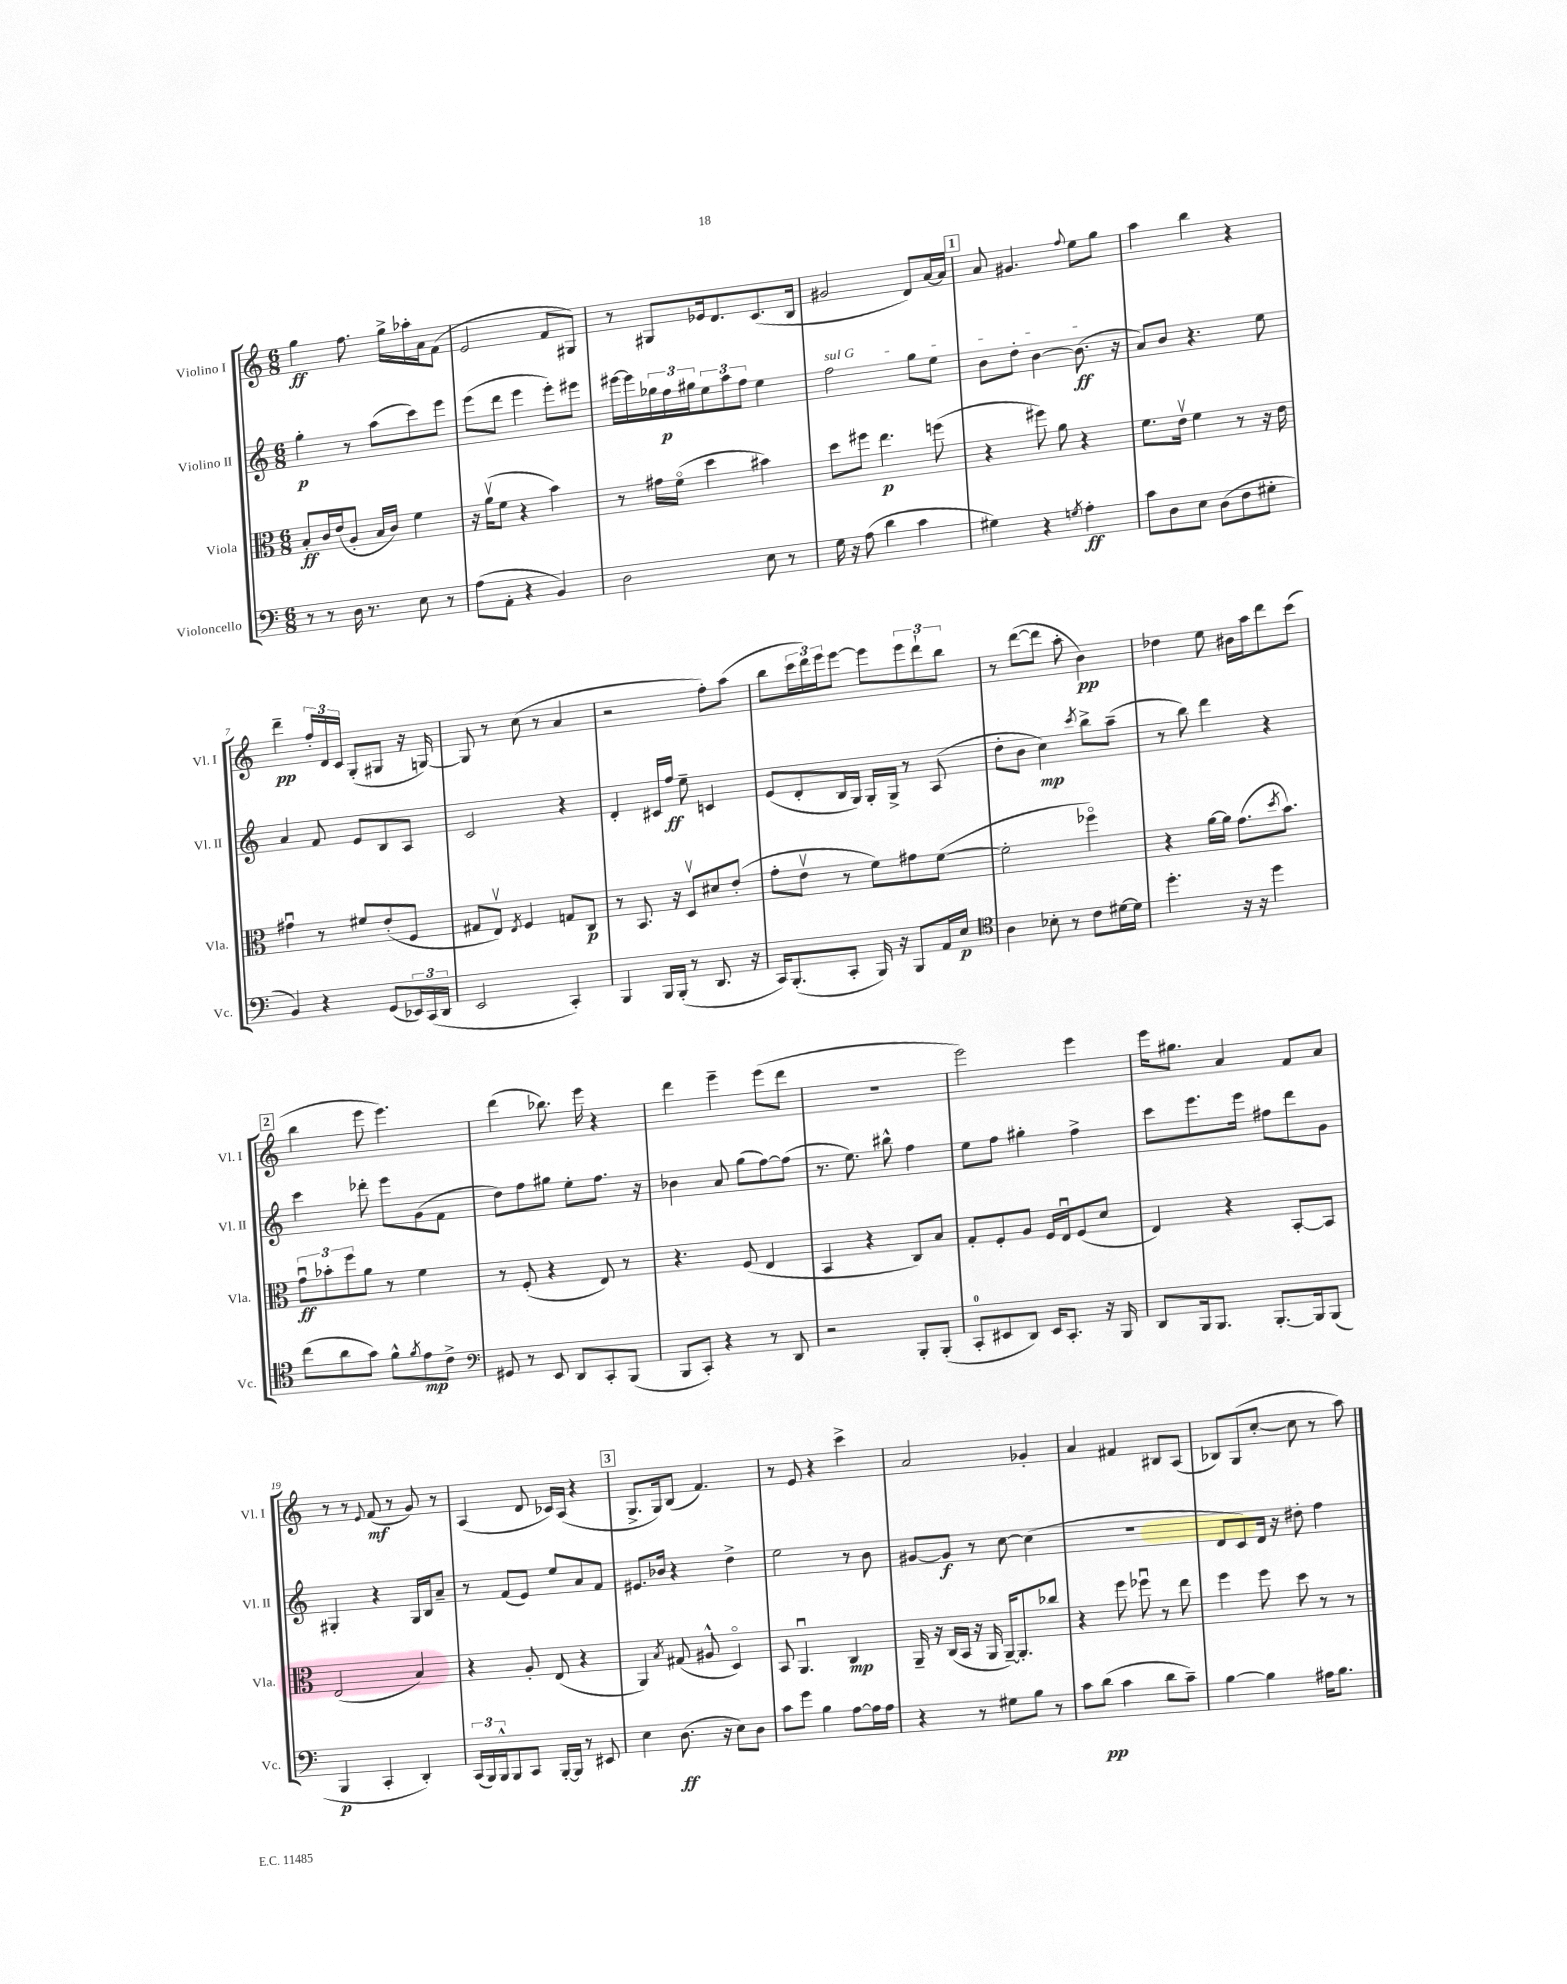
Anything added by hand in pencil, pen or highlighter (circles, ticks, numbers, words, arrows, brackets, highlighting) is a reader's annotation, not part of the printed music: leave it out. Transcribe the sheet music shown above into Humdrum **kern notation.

**kern	**dynam	**kern	**dynam	**kern	**dynam	**kern	**dynam
*part4	*part4	*part3	*part3	*part2	*part2	*part1	*part1
*staff4	*staff4	*staff3	*staff3	*staff2	*staff2	*staff1	*staff1
*I"Violoncello	*	*I"Viola	*	*I"Violino II	*	*I"Violino I	*
*I'Vc.	*	*I'Vla.	*	*I'Vl. II	*	*I'Vl. I	*
*clefF4	*	*clefC3	*	*clefG2	*	*clefG2	*
*k[]	*	*k[]	*	*k[]	*	*k[]	*
*M6/8	*	*M6/8	*	*M6/8	*	*M6/8	*
=1	=1	=1	=1	=1	=1	=1	=1
8r	.	8B'/L	ff	4gg'\	p	4gg\	ff
8r	.	16c/L	.	.	.	.	.
.	.	(16e/J	.	.	.	.	.
16D\	.	8A'/J	.	8r	.	8.ff\	.
8.r	.	.	.	.	.	.	.
.	.	16B/LL	.	(8aa\L	.	.	.
.	.	16c/JJ)	.	.	.	16gg^\LL	.
8E\	.	4f\	.	8ccc\)	.	16aa-X'\	.
.	.	.	.	.	.	16a\J	.
8r	.	.	.	8eee\J	.	(8f\J	.
=2	=2	=2	=2	=2	=2	=2	=2
(8A\L	.	16r	.	(8eee\L	.	2e/	.
.	.	(16av\KL	.	.	.	.	.
8AA'\J	.	8f\J	.	8ddd\J	.	.	.
4r	.	4r	.	4eee\	.	.	.
4BB/)	.	4b\)	.	8eee'\L)	.	8f/L	.
.	.	.	.	8eee#X\J	.	8G#X/J)	.
=3	=3	=3	=3	=3	=3	=3	=3
2D\	.	8r	.	[16eee#X\LL	.	8r	.
.	.	.	.	16eee#\]	.	.	.
.	.	16g#X\LL	.	24gg-X\	.	8G#X/L	.
.	.	.	.	24ff\	p	.	.
.	.	(16f\JJ	.	.	.	.	.
.	.	.	.	24gg#X\J	.	.	.
.	.	4dd\	.	12ee\	.	16e-X/k	.
.	.	.	.	.	.	8.d/	.
.	.	.	.	12aa\	.	.	.
.	.	.	.	12ff\J	.	.	.
8E\	.	4b#X\)	.	4ee\	.	(8.c/	.
8r	.	.	.	.	.	.	.
.	.	.	.	.	.	16B/Jk	.
=4	=4	=4	=4	=4	=4	=4	=4
!	!	!	!	!LO:TX:a:i:t=sul G	!	!	!
16G\	.	8dd\L	.	2ff\	.	2g#X/	.
16r	.	.	.	.	.	.	.
(8A\	.	8ff#X\J	.	.	.	.	.
4d\	.	4.ee\	p	.	.	.	.
4c\	.	.	.	8gg\L	.	8d/L)	.
.	.	(8ffn\	.	8ee\J	.	[16a/L	.
.	.	.	.	.	.	16a/JJ]	.
!!LO:REH:place=s1:t=1
=5	=5	=5	=5	=5	=5	=5	=5
4G#X\)	.	4r	.	8b\L	.	8a/	.
.	.	.	.	8dd'\J	.	4.g#X/	.
4r	.	8ff#X\)	.	[4b\	.	.	.
.	.	8a\	.	.	.	.	.
8qGn/	.	.	.	.	.	8qqff/	.
4A'\	ff	4r	.	(8.b\]	ff	8ee\L	.
.	.	.	.	.	.	8gg\J	.
.	.	.	.	16r	.	.	.
=6	=6	=6	=6	=6	=6	=6	=6
8c\L	.	8.f\L	.	8a/L)	.	4aa\	.
8D\	.	.	.	8b/J	.	.	.
.	.	16ev\Jk	.	.	.	.	.
8E\J	.	4f\	.	4.r	.	4bb\	.
(8D\L	.	.	.	.	.	.	.
8F\	.	8r	.	.	.	4r	.
8G#X'\J	.	16r	.	8ee\	.	.	.
.	.	16e\	.	.	.	.	.
!!LO:LB:g=z
=7	=7	=7	=7	=7	=7	=7	=7
4BB/)	.	4g#Xu\	.	4a/	.	4ddd~\	pp
4r	.	8r	.	8f/	.	24ff'/LL	.
.	.	.	.	.	.	24d/	.
.	.	.	.	.	.	24c/JJ	.
.	.	8f#X/L	.	8e/L	.	(8G'/L	.
(8GG/L	.	(8e'/	.	8B/	.	8G#X/J	.
24EE-X/L)	.	8F/J	.	8A/J	.	16r	.
(24CC/	.	.	.	.	.	.	.
.	.	.	.	.	.	[16Gn/)	.
24DD/JJ	.	.	.	.	.	.	.
=8	=8	=8	=8	=8	=8	=8	=8
2EE/	.	8G#X/L	.	2c/	.	8G/]	.
.	.	8Ev/J)	.	.	.	8r	.
.	.	8qE/	.	.	.	.	.
.	.	4F/	.	.	.	(8cc\	.
.	.	.	.	.	.	8r	.
4CC'/)	.	8Gn/L	.	4r	.	4a/	.
.	.	8C/J	p	.	.	.	.
=9	=9	=9	=9	=9	=9	=9	=9
4BBB/	.	8r	.	4d'/	.	2r	.
.	.	8.BB/	.	.	.	.	.
16BBB/LL	.	.	.	16c#X/LL	.	.	.
(16BBB'/JJ	.	16r	.	16ff/JJ	ff	.	.
8r	.	8Dv/L	.	8ee~\	.	.	.
8.DD/	.	8d#X/	.	4cn/	.	8ff'\L)	.
.	.	(8e'/J	.	.	.	(8aa\J	.
16r	.	.	.	.	.	.	.
=10	=10	=10	=10	=10	=10	=10	=10
16CC/KL)	.	8g'\L	.	(8e/L	.	8bb\L	.
(8.BBB'/	.	.	.	.	.	.	.
.	.	8ev\J	.	8d'/	.	24ccc\L	.
.	.	.	.	.	.	24ddd\)	.
.	.	.	.	.	.	24eee\J	.
8CC'/J	.	8r	.	16B/L	.	[8eee\J	.
.	.	.	.	16G/JJ)	.	.	.
16BBB/)	.	8f\L)	.	16G'/LL	.	8eee\L]	.
16r	.	.	.	16G^/JJ	.	.	.
8BBB/L	.	8g#X\	.	8r	.	12eee\	.
.	.	.	.	.	.	12ddd`\	.
16AA/L	.	([8f\J	.	(8A/	.	.	.
.	.	.	.	.	.	12bb\J	.
16E/JJ	p	.	.	.	.	.	.
=11	=11	=11	=11	=11	=11	=11	=11
*clefC4	*	*	*	*	*	*	*
4A\	.	2f'\]	.	8dd'\L	.	8r	.
.	.	.	.	8b\J	.	([8ddd\L	.
8B-X'\	.	.	.	4cc\)	mp	8ddd\J]	.
8r	.	.	.	.	.	8aa'\	.
.	.	.	.	8qccc/	.	.	.
8c\L	.	4ff-X\)	.	8bb^\L	.	4b\)	pp
[16d#X\L	.	.	.	(8aa~\J	.	.	.
16d#\JJ]	.	.	.	.	.	.	.
=12	=12	=12	=12	=12	=12	=12	=12
4.dd'\	.	4r	.	8r	.	4dd-X\	.
.	.	.	.	8bb\)	.	.	.
.	.	[16a\LL	.	4ddd\	.	8ee\	.
.	.	16a\JJ]	.	.	.	.	.
16r	.	(8.g\L	.	.	.	16b#X\LL	.
16r	.	.	.	.	.	16aa\J	.
4dd\	.	.	.	4r	.	8ddd\	.
.	.	8qdd/	.	.	.	.	.
.	.	8.b\J)	.	.	.	.	.
.	.	.	.	.	.	(8ccc\J	.
!!LO:LB:g=z
!!LO:REH:place=s1:t=2
=13	=13	=13	=13	=13	=13	=13	=13
(8cc\L	.	12gu\L	ff	4ccc\	.	4bb\	.
.	.	12b-X'\	.	.	.	.	.
8a\	.	.	.	.	.	.	.
.	.	12ff\	.	.	.	.	.
8g\J)	.	8a\J	.	8ddd-X'\	.	8eee\	.
8f^^\L	.	8r	.	8eee\L	.	4.eee\)	.
8qf/	.	.	.	.	.	.	.
8e\	mp	4f\	.	(8g\	.	.	.
8c^\J	.	.	.	8f\J	.	.	.
=14	=14	=14	=14	=14	=14	=14	=14
*clefF4	*	*	*	*	*	*	*
8GG#X/	.	8r	.	8dd\L)	.	(4ddd\	.
8r	.	(8F'/	.	8ff\	.	.	.
8EE/	.	4r	.	8gg#X\J	.	8.bb-X\)	.
8DD/L	.	.	.	8ee'\L	.	.	.
.	.	.	.	.	.	16eee\	.
8CC'/	.	8E/)	.	8.ff\J	.	4r	.
(8BBB/J	.	8r	.	.	.	.	.
.	.	.	.	16r	.	.	.
=15	=15	=15	=15	=15	=15	=15	=15
8BBB/L	.	4.r	.	4b-X\	.	4ddd\	.
8CC'/J)	.	.	.	.	.	.	.
4r	.	.	.	8a/	.	4eee~\	.
.	.	(8F/	.	(8gg\L	.	.	.
8r	.	4E/	.	[8ff\)	.	(8eee\L	.
8DD/	.	.	.	(8ff\J]	.	8ddd\J	.
=16	=16	=16	=16	=16	=16	=16	=16
2r	.	4BB/	.	8.r	.	2.r	.
.	.	.	.	8.ee\)	.	.	.
.	.	4r	.	.	.	.	.
.	.	.	.	8bb#X^^\	.	.	.
8BBB'/L	.	8C/L)	.	4ff\	.	.	.
(8BBB'/J	.	8B/J	.	.	.	.	.
=17	=17	=17	=17	=17	=17	=17	=17
8CC'/L	.	8G'/L	.	8ee\L	.	2eee\)	.
8EE#X/	.	8F'/	.	8ff\J	.	.	.
8DD/J)	.	8A/J	.	4gg#X'\	.	.	.
16EE#/KL	.	16F/LL	.	.	.	.	.
8.CC'/J	.	16Eu/J	.	.	.	.	.
.	.	(8F/	.	4ff^\	.	4eee\	.
16r	.	8d/J	.	.	.	.	.
16BBB/	.	.	.	.	.	.	.
=18	=18	=18	=18	=18	=18	=18	=18
8DD/L	.	4E/)	.	8ccc\L	.	16eee\KL	.
.	.	.	.	.	.	8.gg#X\J	.
16BBB/k	.	.	.	8.eee\	.	.	.
8.BBB/J	.	.	.	.	.	.	.
.	.	4r	.	.	.	4a/	.
.	.	.	.	16eee\Jk	.	.	.
[8.BBB'/L	.	.	.	8ff#X\L	.	.	.
.	.	[8BB'/L	.	8ddd\	.	8f/L	.
16BBB/k]	.	.	.	.	.	.	.
(8BBB/J	.	8BB/J]	.	8g\J	.	8a/J	.
!!LO:LB:g=z
=19	=19	=19	=19	=19	=19	=19	=19
4BBB/	p	(2E/	.	4G#X'/	.	8r	.
.	.	.	.	.	.	8r	.
.	.	.	.	.	.	8qqe/	.
4CC'/	.	.	.	4r	.	(8f/	mf
.	.	.	.	.	.	8r	.
4DD'/)	.	4B/)	.	16G#/LL	.	8g/)	.
.	.	.	.	16B/J	.	.	.
.	.	.	.	8a~/J	.	8r	.
=20	=20	=20	=20	=20	=20	=20	=20
(24CC/LL	.	4r	.	8r	.	(4A/	.
24BBB/)	.	.	.	.	.	.	.
24BBB^^/J	.	.	.	.	.	.	.
8BBB/	.	.	.	(8f/L	.	.	.
8CC/J	.	8A'/	.	8e/J)	.	8d/	.
[16BBB'/LL	.	(8E/	.	8ee/L	.	16c-X/LL)	.
16BBB/JJ]	.	.	.	.	.	(16A/JJ	.
8r	.	4r	.	8a/	.	4r	.
8EE#X/	.	.	.	8f/J	.	.	.
!!LO:REH:place=s1:t=3
=21	=21	=21	=21	=21	=21	=21	=21
4E\	.	4AA/)	.	8.e#X/L	.	8.G^/L	.
.	.	.	.	16b-X/Jk	.	16G/k)	.
.	.	8qB/	.	.	.	.	.
(8.D\	ff	(8G#X/	.	4r	.	(8B/J	.
.	.	8A#X^^/	.	.	.	4.f/)	.
16r	.	.	.	.	.	.	.
8E\L)	.	4D/)	.	4dd^\	.	.	.
8D\J	.	.	.	.	.	.	.
=22	=22	=22	=22	=22	=22	=22	=22
8c\L	.	8BB/	.	2ee\	.	8r	.
8g\J	.	4.AAu/	.	.	.	8e/	.
4B\	.	.	.	.	.	4r	.
[8A\L	.	4C/	mp	8r	.	4ccc^\	.
16A\L]	.	.	.	8b\	.	.	.
16A\JJ	.	.	.	.	.	.	.
=23	=23	=23	=23	=23	=23	=23	=23
4r	.	16AA~/	.	[8g#X/L	.	2a/	.
.	.	16r	.	.	.	.	.
.	.	(16C/LL	.	8g#/J]	f	.	.
.	.	16BB/JJ	.	.	.	.	.
8r	.	16r	.	8r	.	.	.
.	.	16AA/	.	.	.	.	.
8G#X\L	.	[16AA~/KL)	.	[8cc\	.	.	.
.	.	8.AA'/]	.	.	.	.	.
8B\J	.	.	.	(4cc\]	.	4g-X'/	.
8r	.	8cc-X/J	.	.	.	.	.
=24	=24	=24	=24	=24	=24	=24	=24
8c\L	.	4r	.	2.r	.	4a/	.
(8d\J	pp	.	.	.	.	.	.
4c\	.	8ff\	.	.	.	4f#X/	.
.	.	8ff-Xu\	.	.	.	.	.
8d\L	.	8r	.	.	.	8B#X/L	.
8c~\J)	.	8ee\	.	.	.	(8A/J	.
=25	=25	=25	=25	=25	=25	=25	=25
[4B\	.	4ff\	.	8d/L	.	8B-X/L)	.
.	.	.	.	8c/)	.	(8G/	.
4B\]	.	8ff\	.	16d/Jk	.	[8cc'/J	.
.	.	.	.	16r	.	.	.
.	.	8dd\	.	8dd#X'\	.	8cc\]	.
16A#X\KL	.	8r	.	4ff\	.	8r	.
8.B\J	.	.	.	.	.	.	.
.	.	8r	.	.	.	8aa\)	.
==	==	==	==	==	==	==	==
*-	*-	*-	*-	*-	*-	*-	*-
